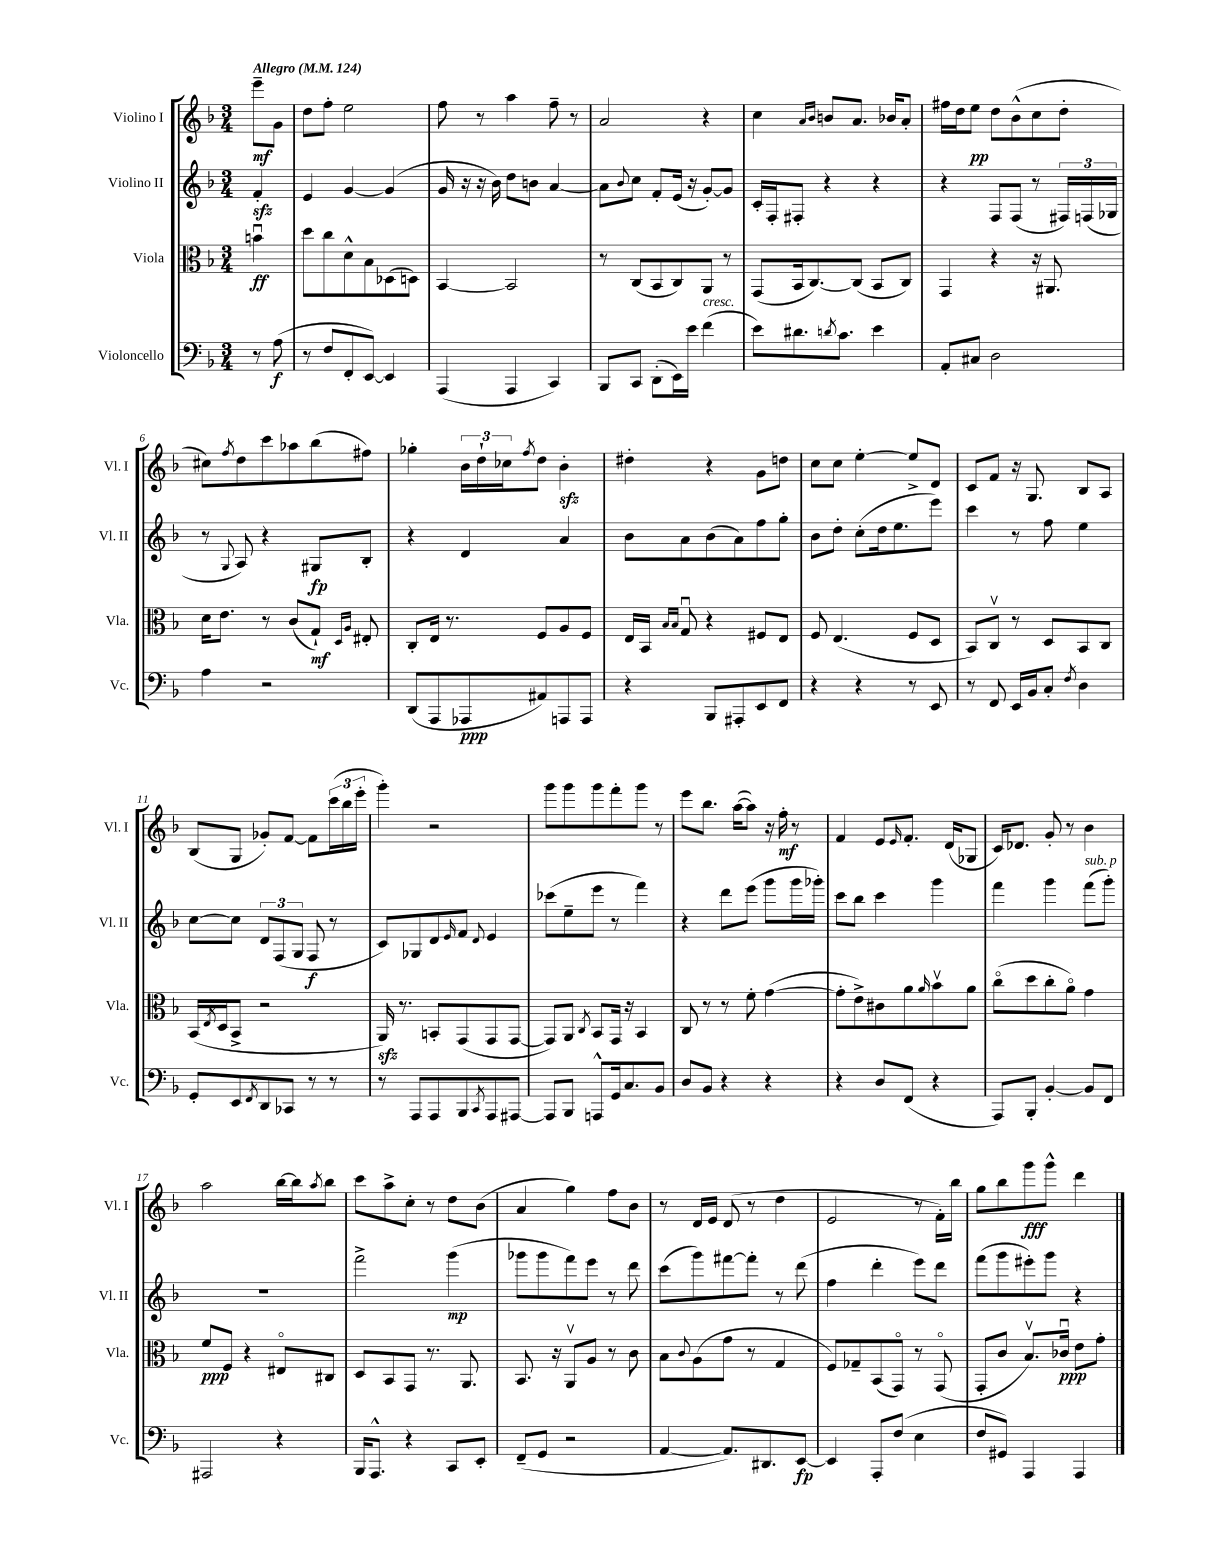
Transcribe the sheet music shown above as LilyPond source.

<<
\new StaffGroup <<
\new Staff = "s0" \with { instrumentName = "Violino I" shortInstrumentName = "Vl. I" } {
    \clef treble \key f \major \numericTimeSignature \time 3/4 \partial 4 \tempo "Allegro" 4 = 124
    e'''8--\mf g'8 |
    d''8 f''8-. e''2 |
    f''8 r8 a''4 f''8-- r8 |
    a'2 r4 |
    c''4 \grace { a'16 bes'16 } b'8 a'8. bes'16 a'8-. |
    fis''16 d''16 e''8\pp d''8 bes'8-^( c''8 d''8-. |
    cis''8) \acciaccatura { f''8 } d''8 c'''8 aes''8 bes''8( fis''8) |
    ges''4-. \tuplet 3/2 { bes'16 d''16-! ces''16 } \acciaccatura { f''8 } d''8 bes'4-.\sfz |
    dis''4-. r4 g'8 d''8 |
    c''8 c''8 e''4~-. e''8-> d'8 |
    c'8 f'8 r16 g8. bes8 a8 |
    bes8( g8 ges'8-.) f'8~ f'8 \tuplet 3/2 { c'''16( bes''16 e'''16-. } |
    g'''4-.) r2 |
    g'''8 g'''8 g'''8 f'''8-. g'''8 r8 |
    e'''8 bes''8. a''16~( a''8) r16 f''16-.\mf r8 |
    f'4 e'8 \grace { e'16 } f'8.-. d'16( ges8 |
    c'16) des'8. g'8-. r8 bes'4 |
    a''2 bes''16~ bes''16 \acciaccatura { a''8 } bes''8 |
    c'''8 a''8-> c''8-. r8 d''8 bes'8( |
    a'4 g''4) f''8 bes'8 |
    r8 d'16 e'16 d'8( r8 d''4 |
    e'2 r8 f'16-.) bes''16 |
    g''8 bes''8 g'''8\fff g'''8-^ d'''4 \bar "|." |
}
\new Staff = "s1" \with { instrumentName = "Violino II" shortInstrumentName = "Vl. II" } {
    \clef treble \key f \major \numericTimeSignature \time 3/4 \partial 4
    f'4-.\sfz |
    e'4 g'4~ g'4( |
    g'16 r16 r16 bes'16) d''8 b'8 a'4~ |
    a'8 \appoggiatura { bes'8 } c''8 f'8-. e'16( r16 g'8~-.) g'8 |
    c'16-. f16-. fis8-. r4 r4 |
    r4 f8 f8( r8 \tuplet 3/2 { fis16) f16( ges16 } |
    r8 \appoggiatura { g8 } a8) r4 gis8\fp bes8-. |
    r4 d'4 a'4 |
    bes'8 a'8 bes'8( a'8) f''8 g''8-. |
    bes'8 d''8-. c''8-.( d''16 e''8. e'''8) |
    c'''4 r8 f''8 e''4 |
    c''8~ c''8 \tuplet 3/2 { d'8 f8( g8 } f8\f r8 |
    c'8) ges8 d'8 \grace { e'16 } f'8 \appoggiatura { d'8 } e'4 |
    ces'''8( e''8-- e'''8 r8 f'''4) |
    r4 d'''8 e'''8( g'''8 g'''16 ges'''16-.) |
    c'''8 bes''8 c'''4 g'''4 |
    f'''4 g'''4 f'''8^\markup { \italic "sub. p" }( g'''8-.) |
    R2. |
    f'''2-> g'''4\mp( |
    ges'''8 ges'''8 f'''8) e'''8 r8 d'''8 |
    c'''8( g'''8) fis'''8~ fis'''8-. r8 d'''8( |
    f''4 d'''4-. e'''8) d'''8 |
    f'''8( g'''8 eis'''8-.) g'''8 r4 \bar "|." |
}
\new Staff = "s2" \with { instrumentName = "Viola" shortInstrumentName = "Vla." } {
    \clef alto \key f \major \numericTimeSignature \time 3/4 \partial 4
    b'4\downbow\ff |
    d''8 c''8 d'8-^ bes8 des8( d8) |
    bes,4~ bes,2 |
    r8 c8( bes,8 c8) a,8 r8 |
    g,8( bes,16 c8.~) c8( bes,8 c8) |
    g,4 r4 r16 ais,8. |
    d'16 e'8. r8 c'8( g8-!\mf) \grace { d16 a16 } eis8-. |
    c8-. e16 r8. f8 a8 f8 |
    e16 bes,16 \grace { bes16 bes16 } g8\downbow r4 fis8 e8 |
    f8 e4.( f8 d8 |
    bes,8) c8\upbow r8 d8 bes,8 c8 |
    bes,16( \acciaccatura { e8 } d16 bes,8-> r2 |
    a,16\sfz) r8. b,8-. g,8( g,8 g,8~ |
    g,8) a,8 \acciaccatura { c8 } bes,8 g,16 r16 bes,4 |
    c8 r8 r8 f'8-. g'4~( |
    g'8-. e'8->) cis'8 a'8 \grace { a'16 } bes'8\upbow a'8 |
    c''8\flageolet( d''8 c''8-. a'8\flageolet) g'4 |
    f'8\ppp f8 r4 eis8\flageolet cis8 |
    d8 bes,8 g,8 r8. a,8. |
    bes,8. r16 a,8\upbow a8 r8 c'8 |
    bes8 \appoggiatura { c'8 } a8( g'8 r8 g4 |
    f8) ges8-- bes,8( g,8\flageolet) r8 g,8\flageolet( |
    g,8-. c'8 bes8.\upbow) ces'16\downbow\ppp e'8 g'8-. \bar "|." |
}
\new Staff = "s3" \with { instrumentName = "Violoncello" shortInstrumentName = "Vc." } {
    \clef bass \key f \major \numericTimeSignature \time 3/4 \partial 4
    r8 a8\f( |
    r8 f8 f,8-. e,8~) e,4 |
    a,,4( a,,4 c,4) |
    bes,,8 c,8 d,8-.( e,16) e'16 f'4^\markup { \italic "cresc." }( |
    e'8) dis'8. \acciaccatura { d'8 } c'8. e'4 |
    a,8-. cis8 d2 |
    a4 r2 |
    d,8( a,,8 aes,,8\ppp ais,8) a,,8 a,,8 |
    r4 bes,,8 ais,,8-. e,8 f,8 |
    r4 r4 r8 e,8 |
    r8 f,8 e,16 bes,16 c8-. \acciaccatura { f8 } d4 |
    g,8-. e,8 \acciaccatura { f,8 } d,8 ces,8 r8 r8 |
    r8 a,,8 a,,8 bes,,8 \acciaccatura { c,8 } a,,8 ais,,8~ |
    ais,,8 bes,,8 a,,8-^ g,16 c8. bes,8 |
    d8 bes,8 r4 r4 |
    r4 d8 f,8( r4 |
    a,,8) bes,,8-. bes,4~-. bes,8 f,8 |
    ais,,2 r4 |
    bes,,16 a,,8.-^ r4 c,8 e,8-. |
    f,8--( g,8 r2 |
    a,4~ a,8.) dis,8. e,8~\fp |
    e,4 a,,8-. f8( e4 |
    f8 gis,8) a,,4 a,,4 \bar "|." |
}
>>
>>
